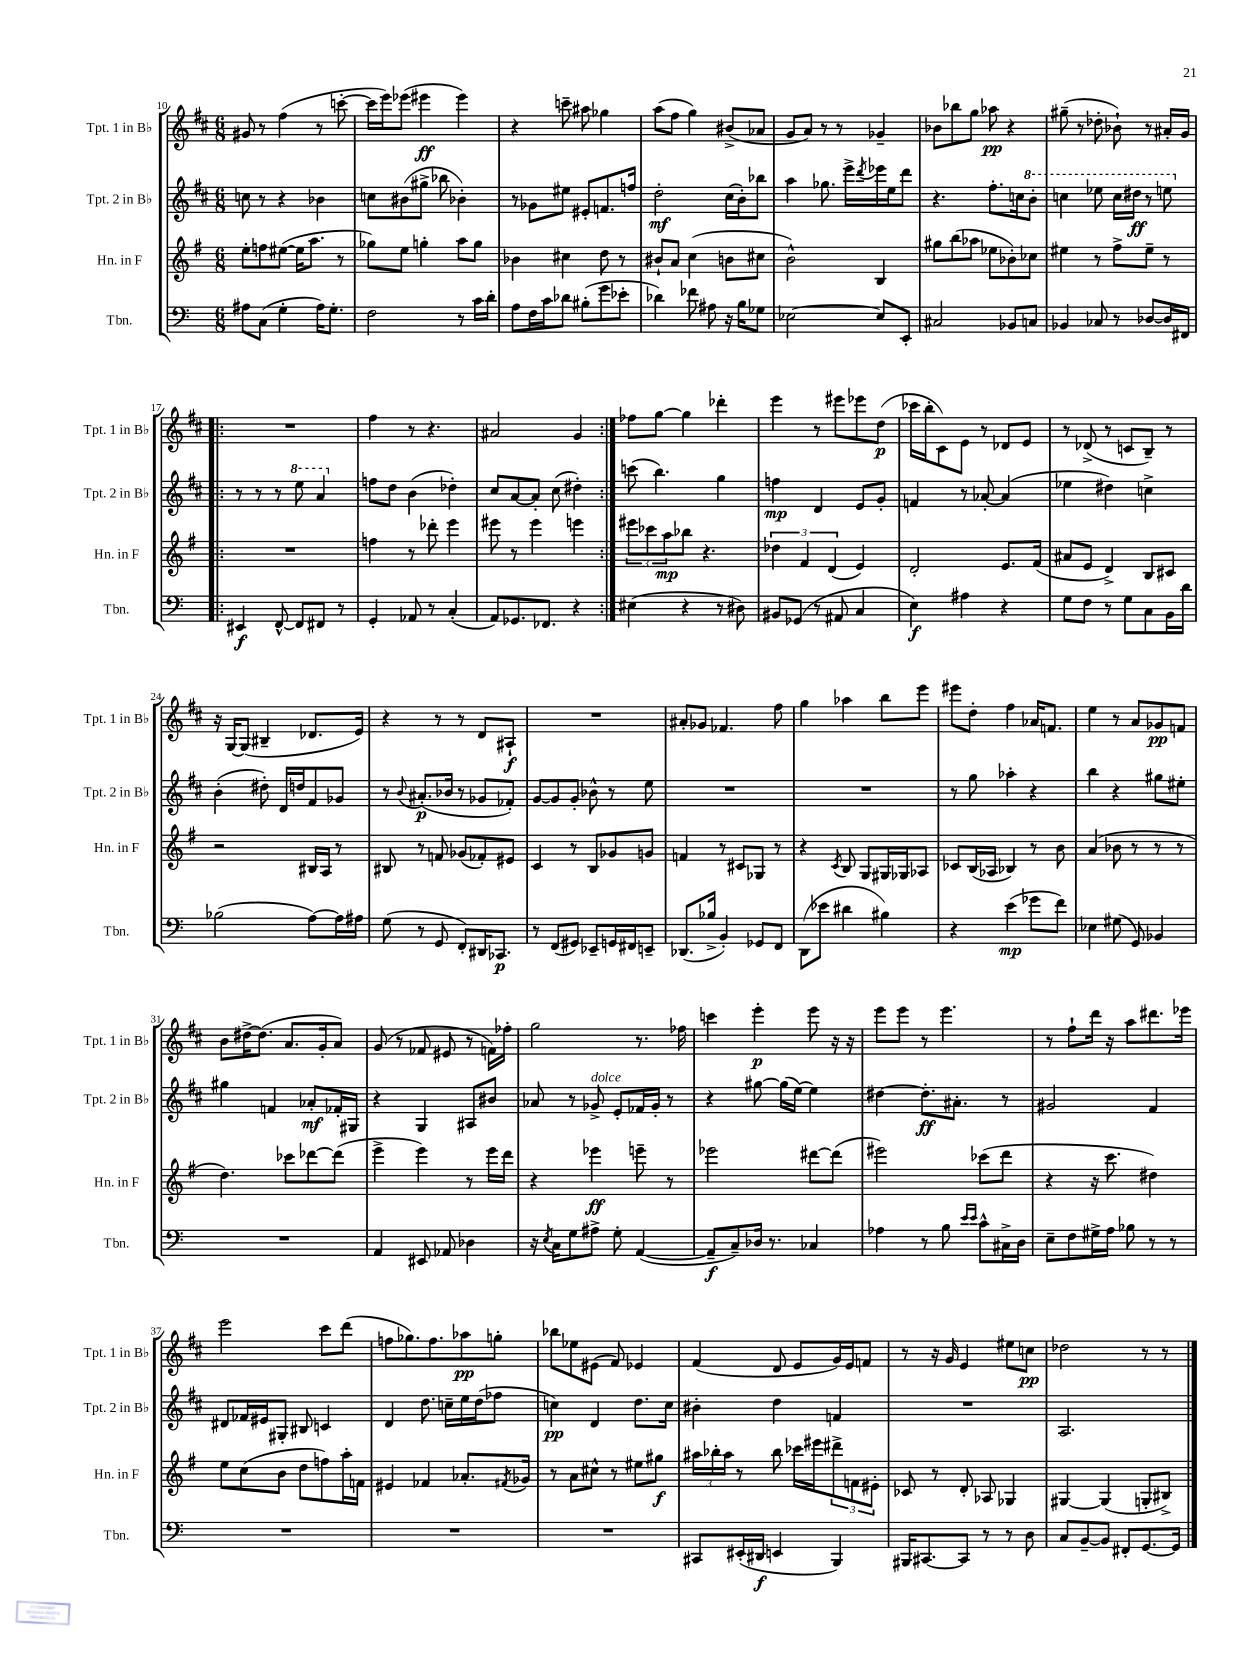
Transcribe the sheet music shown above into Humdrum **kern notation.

**kern	**kern	**kern	**kern
*staff4	*staff3	*staff2	*staff1
*clefF4	*clefG2	*clefG2	*clefG2
*k[]	*k[f#]	*k[f#c#]	*k[f#c#]
*M6/8	*M6/8	*M6/8	*M6/8
8A#	8ee'	8cc	8g#
(8C	8ff	8r	8r
4G'	([8ee#	4r	(4ff#
.	16ee#]	.	.
.	8.aa	.	.
16A#)	.	4b-	8r
8.G'	.	.	.
.	8r	.	[8ccc'
=	=	=	=
2F	8gg-)	8cc	16ccc]
.	.	.	16eee)
.	8ee	(8b#	(8eee-
.	4gg'	8gg#^	4eee#
.	.	8bb-	.
8r	8aa	4b-')	4eee#)
16c	8gg	.	.
16d'	.	.	.
=	=	=	=
8A	4b-	8r	4r
16F	.	8g-	.
16c	.	.	.
8d-	4cc#	8ee#	8ccc~
(8B#'	.	8e#'	8aa#
8g	8dd	8.f	4gg-
8e-'	8r	.	.
.	.	16ff	.
=	=	=	=
4d-)	8b#`	2dd'	(8aa
.	8a	.	8ff#
8f-	(4cc	.	4gg)
8A#	.	.	.
16r	8b	(16cc#	(8b#^
16B	.	16b')	.
8G-	8cc#	8bb-	8a-
=	=	=	=
[2E-	2b^^)	4aa	8g
.	.	.	8a)
.	.	8.gg-	8r
.	.	.	8r
.	.	16eee^	.
.	.	8qddd	.
8E-]	4B	16eee-	4g-~
.	.	16ee	.
8EE'	.	8ddd	.
=	=	=	=
2C#	8gg#	4.r	8b-
.	(8bb	.	8bb-
.	8aa-	.	8gg
.	8ee-	8.ff#'	8aa-
8BB-	8b-')	.	4r
.	.	16cc	.
8C	8cc-	8bb'	.
=	=	=	=
4BB-	4ee#	4ccc	(8gg#~
.	.	.	8r
8C-	8r	8eee-	8dd-'
8r	8ff#^	16ccc	8b-`)
.	.	16ddd#	.
[8D-	8ee#~	8r	8r
16D-]	8r	8eee	16a#'
16FF#	.	.	16g
=!|:	=!|:	=!|:	=!|:
4EE#	2.r	8r	2.r
.	.	8r	.
[8FF^^	.	8r	.
8FF]	.	8eee	.
8FF#	.	4aa	.
8r	.	.	.
=	=	=	=
4GG'	4ff	8ff	4ff#
.	.	8dd	.
8AA-	8r	(4b	8r
8r	8ddd-'	.	4.r
(4C'	4eee	4dd-')	.
=	=	=	=
8AA)	8eee#	8cc#	2a#
8.GG-	8r	[8a	.
.	4eee#	8a']	.
8.FF-	.	.	.
.	.	(8cc#	.
4r	4eee	4dd#')	4g
=:|!	=:|!	=:|!	=:|!
(4E#	12eee#	(8ccc	8ff-
.	12ccc-	.	.
.	.	4.bb)	[8gg
.	12aa	.	.
4r	8bb-	.	4gg]
.	4.r	.	.
8r	.	4gg	4ddd-'
8D#)	.	.	.
=	=	=	=
8BB#	6dd-	4ff	4eee
(8GG-	.	.	.
.	6f#	.	.
8r	.	4d	8r
.	(6d	.	.
8AA#	.	.	8eee#
4C	4e)	8e	8eee-
.	.	8g'	(8dd
=	=	=	=
4E)	2d'	4f	16ccc-
.	.	.	16bb'
.	.	.	8c#)
4A#	.	8r	8e
.	.	[8a-'	8r
4r	8.e	(4a-]	8d-
.	.	.	8e
.	(16f#	.	.
=	=	=	=
8G	8a#	4ee-	8r
8F	8e	.	(8d-^
8r	4d^)	4dd#)	8r
8G	.	.	8c
8C	8B	4cc^	8B~)
16BB	8c#	.	8r
16d	.	.	.
=	=	=	=
(2B-	2r	(4b'	16r
.	.	.	[16G
.	.	.	(8G]
.	.	8dd#')	4B#~
.	.	16d	.
.	.	16dd	.
[8A)	16B#	8f#	8.d-
.	16A	.	.
16A]	8r	8g-	.
16A#	.	.	16e)
=	=	=	=
(8G	8B#	8r	4r
.	.	8qqb	.
8r	8r	(8.a#'	.
8GG	8f	.	8r
.	.	16b-	.
8FF')	(8g-	8r	8r
16DD#	8f-')	8g-	8d
8.CC-	.	.	.
.	8e#	8f-')	8A#`
=	=	=	=
8r	4c	[8g	2.r
(8FF	.	8g]	.
8GG#)	8r	8g'	.
8EE-~	8B	8b-^^	.
16GG	8g-	8r	.
16FF#	.	.	.
8EE~	8g	8ee	.
=	=	=	=
(8.DD-	4f	2.r	8a#'
.	.	.	8g-
16B-^	.	.	.
4BB')	8r	.	4.f-
.	8c#	.	.
8GG-	8G-	.	.
8FF	8r	.	8ff#
=	=	=	=
(8DD	4r	2.r	4gg
8e-	.	.	.
.	8qc	.	.
4d#	8B	.	4aa-
.	8G	.	.
4B#)	16G#	.	8bb
.	16G-	.	.
.	8A-	.	8eee
=	=	=	=
4r	8c-	8r	8eee#
.	(16B	8gg	8dd'
.	16A-	.	.
(4e	4B-)	4aa-'	4ff#
8g-	8r	4r	16a-
.	.	.	8.f
8f)	8b	.	.
=	=	=	=
4E-	(4a	4bb	4ee
(8G#	8b-	4r	8r
8GG)	8r	.	8a
4BB-	8r	8gg#	8g-
.	8r	8ee#'	8f
=	=	=	=
2.r	4.dd)	4gg#	8b
.	.	.	[16dd#^
.	.	.	(8.dd#]
.	.	4f	.
.	8ccc-	.	8.a
.	[8ddd-	8a-'	.
.	.	.	16g'
.	(8ddd-]	16f-'	8a)
.	.	16G#	.
=	=	=	=
4AA	4eee^	4r	(8g
.	.	.	8r
8EE#	4eee)	4G	8f-
8AA-	.	.	8e#
4D-	8r	8A#	8r
.	16eee	8b#	16f)
.	16ddd	.	16ff-'
=	=	=	=
16r	4r	8a-	2gg
8qE	.	.	.
16C	.	.	.
8G	.	8r	.
8A#^	4eee-	8g-^	.
8G'	.	8e'	.
([4AA	8eee~	16f-	8.r
.	.	16g-'	.
.	8r	8r	.
.	.	.	16ff-
=	=	=	=
8AA~]	2eee-	4r	4ccc
8C~)	.	.	.
16D-	.	[8gg#	4eee'
8.r	.	.	.
.	.	(16gg#]	.
.	.	[16ee)	.
4C-	[8ddd#	4ee]	8eee
.	(8ddd#]	.	16r
.	.	.	16r
=	=	=	=
4A-	2eee#)	[4dd#	8eee
.	.	.	8eee
8r	.	8.dd#']	8r
8B	.	.	4.eee
.	.	8.a#'	.
16qqe	.	.	.
16qqe	.	.	.
8c^^	(8ccc-	.	.
16C#^	8ddd	8r	.
16D	.	.	.
=	=	=	=
8E~	4r	2g#	8r
8F	.	.	8ff#`
16G#^	16r	.	16ddd
16A	8.ccc	.	16r
8B-	.	.	8aa
8r	4dd#)	4f#	8.ddd#
8r	.	.	.
.	.	.	16eee-
=	=	=	=
2.r	8ee	8d#	2eee
.	(8cc	16f-	.
.	.	16e#	.
.	8b	8G#'	.
.	8dd	8B#	.
.	8ff)	4c	8ccc#
.	16aa'	.	(8ddd
.	16f	.	.
=	=	=	=
2.r	4e#	4d	8ff
.	.	.	8.gg-)
.	4f-	8.dd	.
.	.	.	8.ff
.	.	16cc~	.
.	8.a-'	16ee	8aa-
.	.	(16dd	.
.	.	8ff-	8gg'
.	8qf#	.	.
.	16g-	.	.
=	=	=	=
2.r	8r	4cc)	8bb-
.	8a	.	8ee-
.	8cc#^^	4d	(8e#
.	8r	.	8f#)
.	8ee#	8.dd	4e-
.	8gg#	.	.
.	.	16cc	.
=	=	=	=
8CC#	24aa#	4b#'	(4f#
.	24bb-'	.	.
.	24aa#	.	.
(16EE#'	8r	.	.
16DD#	.	.	.
4EE	8bb-	4dd	8d
.	16ccc-	.	8e
.	16eee#	.	.
4BBB)	12ddd#^	4f	16g)
.	.	.	16e
.	12f	.	.
.	.	.	8f
.	12e#'	.	.
=	=	=	=
16BBB#	8c-	2.r	8r
[8.CC#	.	.	.
.	8r	.	16r
.	.	.	16g
8CC#]	8d'	.	4e
8r	8A-	.	.
8r	4G-	.	8ee#
8D	.	.	8cc
=	=	=	=
8C	[4G#	2.A	2dd-
[8BB~	.	.	.
8BB]	(4G#]	.	.
8FF#'	.	.	.
[8.GG	8G'	.	8r
.	8B#^)	.	8r
16GG]	.	.	.
==	==	==	==
*-	*-	*-	*-
